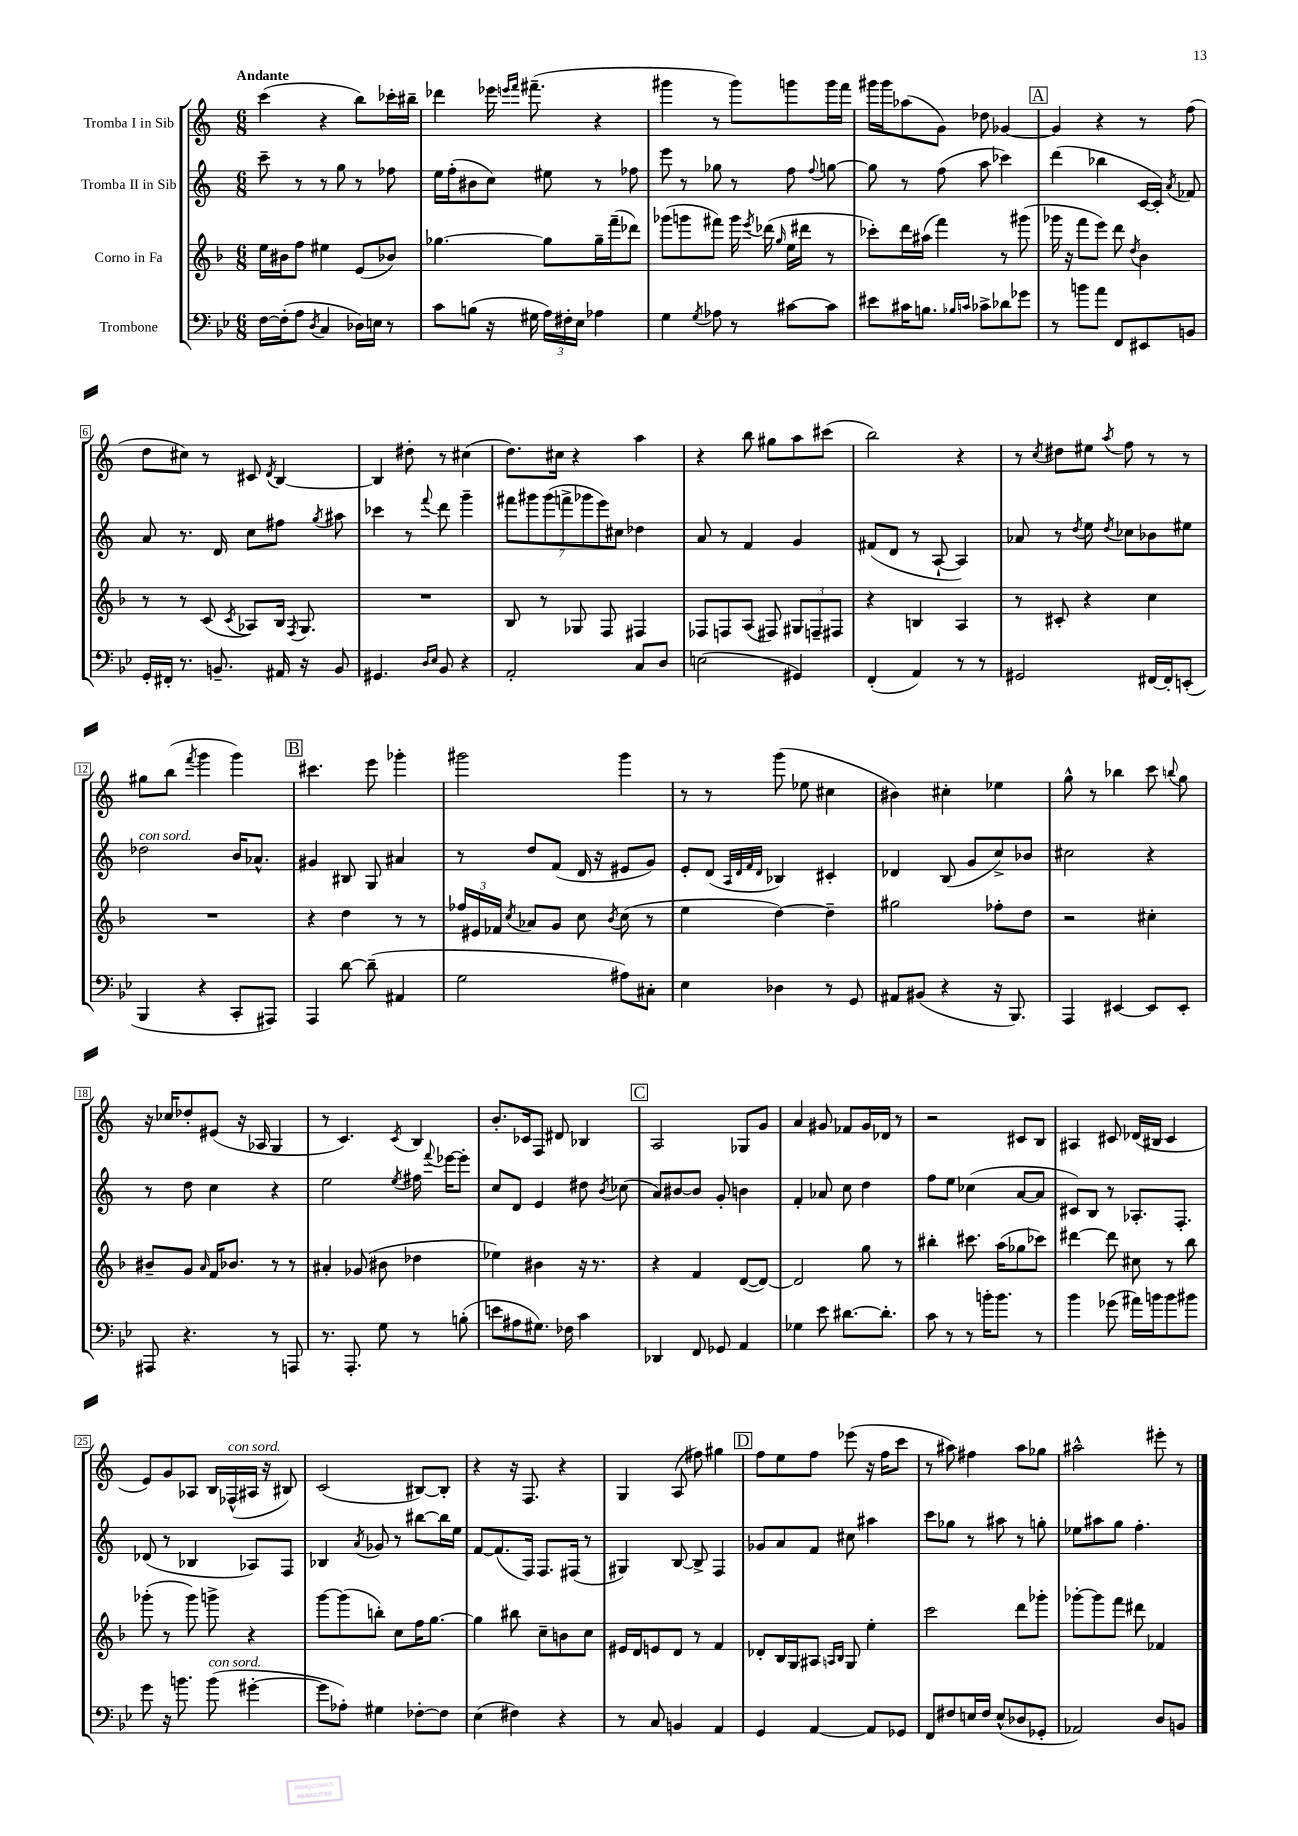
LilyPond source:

<<
\new StaffGroup <<
\new Staff = "s0" \with { instrumentName = "Tromba I in Sib" } {
    \clef treble \key c \major \numericTimeSignature \time 6/8 \tempo "Andante"
    \autoBeamOff c'''4( r4 b''8[) ces'''16-. bis''16]-- |
    des'''4 ees'''16 \grace { e'''16[ f'''16] } fis'''8.--( r4 |
    gis'''4 r8 gis'''8[) g'''8 g'''16 f'''16] |
    gis'''16[ gis'''16 aes''8( g'8]) des''8 ges'4~ |
    \mark \markup { \box "A" } ges'4 r4 r8 f''8( |
    d''8[ cis''8]) r8 cis'8 \acciaccatura { d'8 } b4~ |
    b4 dis''8-. r8 cis''4( |
    d''8.[) cis''16] r4 a''4 |
    r4 b''8 gis''8[ a''8 cis'''8]( |
    b''2) r4 |
    r8 \acciaccatura { c''8 } dis''8[ eis''8] \acciaccatura { a''8 } f''8 r8 r8 |
    gis''8[ b''8]( \acciaccatura { f'''8 } g'''4 g'''4) |
    \mark \markup { \box "B" } cis'''4. e'''8 ges'''4-. |
    gis'''2 gis'''4 |
    r8 r8 g'''8( ees''8 cis''4 |
    bis'4) cis''4-. ees''4 |
    g''8-^ r8 bes''4 c'''8 \appoggiatura { b''8 } g''8 |
    r16 ces''16[ des''8-. eis'8]( r16 aes16 g4 |
    r8 c'4.) \acciaccatura { c'8 } b4 |
    b'8.[-. ces'16 f8] dis'8 bes4 |
    \mark \markup { \box "C" } a2 ges8[ g'8] |
    a'4 gis'8 fes'8[ gis'16 des'16] r8 |
    r2 cis'8[ b8] |
    ais4 cis'8 des'16[( bis16] cis'4 |
    e'8[) g'8 aes8] b16[ fes16-^^\markup { \italic "con sord." }( ais16] r16 bis8) |
    c'2( bis8[~) bis8]-. |
    r4 r16 f8. r4 |
    g4 a8( fis''8) gis''4 |
    \mark \markup { \box "D" } f''8[ e''8 f''8] ees'''8( r16 f''16[ c'''8] |
    r8 ais''8) fis''4 ais''8[ ges''8] |
    ais''2-^ eis'''8-. r8 \bar "|." |
}
\new Staff = "s1" \with { instrumentName = "Tromba II in Sib" } {
    \clef treble \key c \major \numericTimeSignature \time 6/8
    \autoBeamOff c'''8-- r8 r8 g''8 r8 fes''8 |
    e''16[ f''16-.( bis'8 c''8]) eis''8 r8 fes''8 |
    e'''8 r8 ges''8 r8 f''8 \appoggiatura { f''8 } g''8~ |
    g''8 r8 f''8( a''8 ces'''4) |
    \mark \markup { \box "A" } d'''4( bes''4 c'16[~ c'16]-.) \acciaccatura { a'8 } fes'8 |
    a'8 r8. d'16 c''8[ fis''8] \acciaccatura { g''8 } ais''8 |
    ces'''4 r8 \appoggiatura { f'''8 } d'''8 g'''4-- |
    \tuplet 7/4 { fis'''8[ gis'''8 gis'''8( f'''8-> ges'''8 e'''8) cis''8] } des''4 |
    a'8 r8 f'4 g'4 |
    fis'8[( d'8] r8 a8~-! a4) |
    aes'8 r8 \acciaccatura { d''8 } e''8 \acciaccatura { d''8 } ces''8[ bes'8 eis''8] |
    des''2^\markup { \italic "con sord." } b'16[ aes'8.]-^ |
    \mark \markup { \box "B" } gis'4 bis8 g8 ais'4 |
    r8 d''8[ f'8]( d'16 r16 eis'8[ g'8]) |
    e'8[-. d'8]( \grace { a32[ d'32 f'32 d'32] } bes4) cis'4-. |
    des'4 b8( g'8[ c''8->) bes'8] |
    cis''2 r4 |
    r8 d''8 c''4 r4 |
    e''2 \acciaccatura { e''8 } fis''16 \appoggiatura { f'''8 } ees'''16[~ ees'''8]-. |
    c''8[ d'8] e'4 dis''8 \acciaccatura { b'8 } ces''8( |
    \mark \markup { \box "C" } a'8[) bis'8~ bis'8] g'8-. b'4 |
    f'4-. aes'8 c''8 d''4 |
    f''8[ e''8] ces''4( a'8[~ a'8] |
    cis'8[) b8] r8 aes8.[-. f8.]-. |
    des'8( r8 bes4 aes8[) f8] |
    bes4 \acciaccatura { a'8 } ges'8 r8 bis''8[~ bis''16 e''16] |
    f'8[~ f'8.( f16]) f8.[ fis16]( r8 |
    gis4) b8~ b8-> f4 |
    \mark \markup { \box "D" } ges'8[ a'8 f'8] cis''8 ais''4 |
    c'''8[ ges''8] r8 ais''8 r8 g''8-. |
    ees''8[ ais''8 g''8] f''4.-. \bar "|." |
}
\new Staff = "s2" \with { instrumentName = "Corno in Fa" } {
    \clef treble \key f \major \numericTimeSignature \time 6/8
    \autoBeamOff e''16[ bis'16 f''8] eis''4 e'8[( bes'8]) |
    ges''4.~ ges''8[ ges''16-- f'''16--( des'''8]) |
    ges'''8[( g'''8 fis'''8]) g'''16 \acciaccatura { e'''8 } des'''16( \grace { g''16 } e''16[ dis'''16] r8 |
    ces'''8[-.) d'''16 ais''16]( f'''4) r8 gis'''8( |
    \mark \markup { \box "A" } ges'''16 r16 f'''8[ e'''8]) d'''8 \acciaccatura { d''8 } bes'4 |
    r8 r8 c'8( \acciaccatura { c'8 } aes8[) bes16] \acciaccatura { f8 } g8. |
    R2. |
    bes8 r8 ges8 f8 fis4 |
    fes8[ f8 a8]( fis8) \tuplet 3/2 { gis8[ f8-- fis8] } |
    r4 b4 a4 |
    r8 cis'8-. r4 c''4 |
    R2. |
    \mark \markup { \box "B" } r4 d''4 r8 r8 |
    \tuplet 3/2 { fes''16[ eis'16 fes'16] } \acciaccatura { c''8 } aes'8[ g'8] c''8 \acciaccatura { bes'8 } c''8( r8 |
    e''4 d''4~) d''4-- |
    gis''2 fes''8[-. d''8] |
    r2 cis''4-. |
    bis'8[-- g'8] \grace { a'16 } f'16[ bes'8.] r8 r8 |
    ais'4-. ges'8( bis'8 des''4 |
    ees''4) bis'4 r16 r8. |
    \mark \markup { \box "C" } r4 f'4 d'8[~( d'8]~) |
    d'2 g''8 r8 |
    bis''4-. cis'''8. a''16[( ges''8 ces'''8]) |
    dis'''4~ dis'''8 cis''8 r8 bes''8 |
    ges'''8-.( r8 ges'''8) g'''8-> r4 |
    g'''8[~ g'''8( b''8]-.) c''8[ f''16 g''8.]~ |
    g''4 bis''8 c''8[-- b'8 c''8] |
    eis'16[ d'16 e'8 d'8] r8 f'4 |
    \mark \markup { \box "D" } des'8[-. bes16 g16 ais8] \grace { a16[ bes16] } g8 e''4-. |
    c'''2 d'''8[ ges'''8]-. |
    ges'''8[~-. ges'''8 f'''8] dis'''8 fes'4 \bar "|." |
}
\new Staff = "s3" \with { instrumentName = "Trombone" } {
    \clef bass \key bes \major \numericTimeSignature \time 6/8
    \autoBeamOff f16[~ f16-.( a8] \acciaccatura { d8 } c4 des16[) e16] r8 |
    c'8[ b8]( r16 gis16 \tuplet 3/2 { a16[) fis16-. ees16] } aes4 |
    g4 \acciaccatura { g8 } aes8 r8 cis'8[~ cis'8] |
    eis'8[ cis'16 b8.] \grace { bes16[ c'16] } ces'8[-> des'8 ges'8] |
    \mark \markup { \box "A" } r8 b'8[ a'8] f,8[ eis,8 b,8] |
    g,16[-. fis,16]-. r8. b,8.-- ais,16 r16 b,8 |
    gis,4. \grace { d16[ ees16] } bes,8 r4 |
    a,2-. c8[ d8] |
    e2( gis,4) |
    f,4-.( a,4) r8 r8 |
    gis,2 fis,16[~ fis,16-. e,8]-.( |
    bes,,4 r4 c,8[-. ais,,8]) |
    \mark \markup { \box "B" } a,,4 d'8~ d'8--( ais,4 |
    g2 ais8[) cis8]-. |
    ees4 des4 r8 g,8 |
    ais,8[ bis,8]( r4 r16 bes,,8.) |
    a,,4 eis,4~ eis,8[ eis,8]-. |
    ais,,8 r4. r8 a,,8 |
    r8. a,,8.-. g8 r8 b8-.( |
    e'8[ ais8 gis8.]) fes16 c'4 |
    \mark \markup { \box "C" } des,4 f,8 ges,8 a,4 |
    ges4 ees'8 dis'8.[~ dis'8.]-. |
    c'8 r8 r8 b'16[-. b'8.] r8 |
    bes'4 ges'8( ais'16[) b'16 b'8 bis'8] |
    g'8 r16 b'8. b'8^\markup { \italic "con sord." }( gis'4~-. |
    gis'8[ aes8]-.) gis4 fes8[~-. fes8] |
    ees4( fis4) r4 |
    r8 c8 b,4 a,4 |
    \mark \markup { \box "D" } g,4 a,4~ a,8[ ges,8] |
    f,8[ fis8 e16 fis16] e8[-^( des8 ges,8]-. |
    aes,2) d8[ b,8] \bar "|." |
}
>>
>>
\layout { \context { \Score \override BarNumber.stencil = #(make-stencil-boxer 0.1 0.3 ly:text-interface::print) } }
